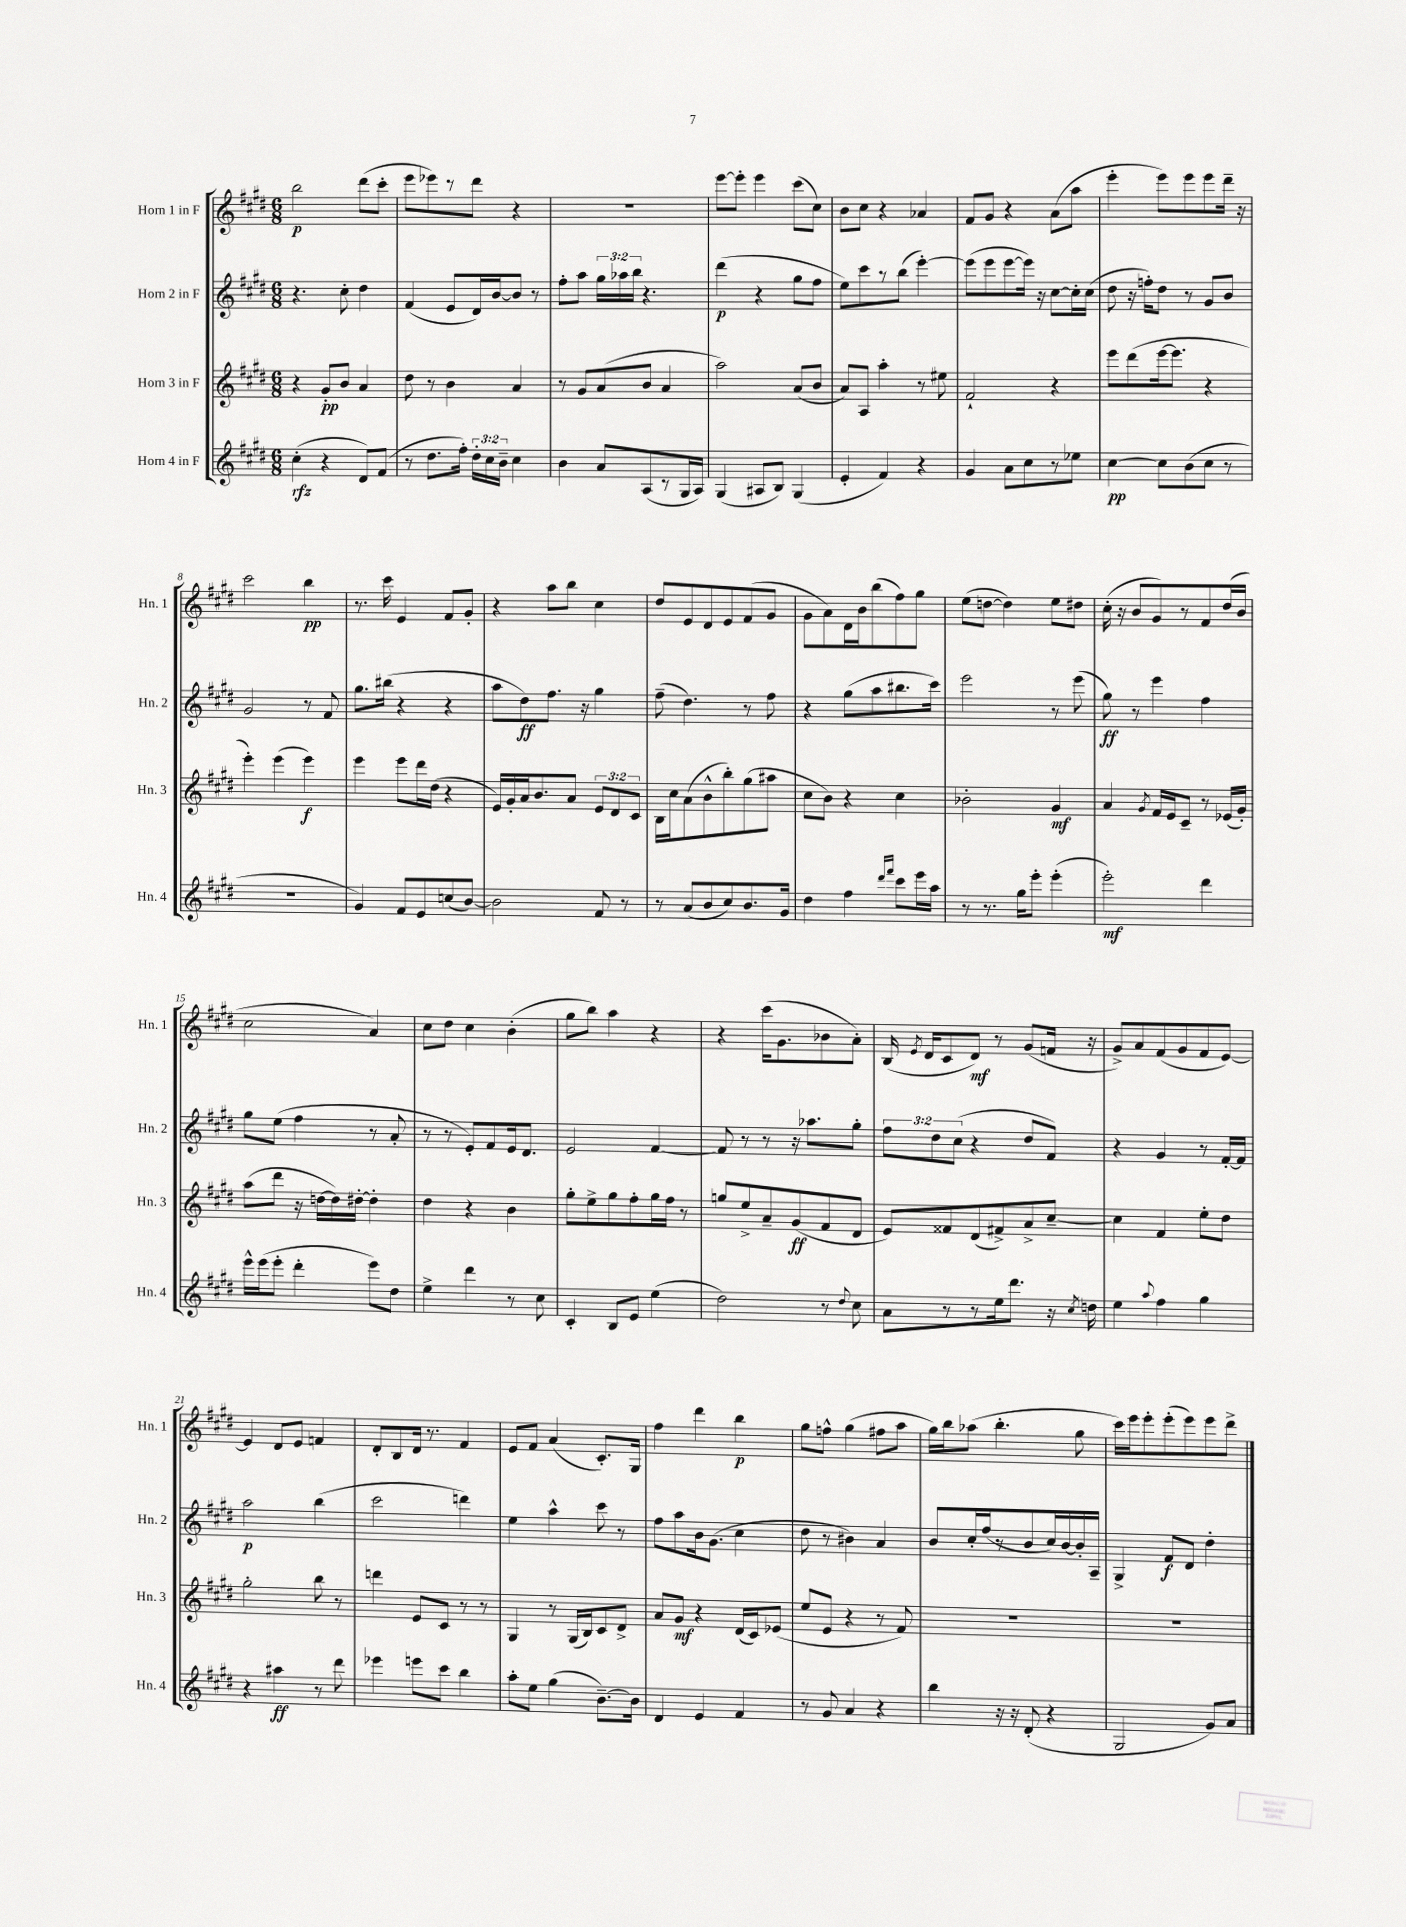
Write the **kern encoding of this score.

**kern	**dynam	**kern	**dynam	**kern	**dynam	**kern	**dynam
*part4	*part4	*part3	*part3	*part2	*part2	*part1	*part1
*staff4	*staff4	*staff3	*staff3	*staff2	*staff2	*staff1	*staff1
*I"Horn 4 in F	*	*I"Horn 3 in F	*	*I"Horn 2 in F	*	*I"Horn 1 in F	*
*I'Hn. 4	*	*I'Hn. 3	*	*I'Hn. 2	*	*I'Hn. 1	*
*clefG2	*	*clefG2	*	*clefG2	*	*clefG2	*
*k[f#c#g#d#]	*	*k[f#c#g#d#]	*	*k[f#c#g#d#]	*	*k[f#c#g#d#]	*
*M6/8	*	*M6/8	*	*M6/8	*	*M6/8	*
=1	=1	=1	=1	=1	=1	=1	=1
(4cc#'\	rfz	4r	.	4.r	.	2bb\	p
4r	.	8g#'/L	pp	.	.	.	.
.	.	8b/J	.	8cc#'\	.	.	.
8d#/L)	.	4a/	.	4dd#\	.	(8ddd#\L	.
(8f#/J	.	.	.	.	.	8ccc#'\J	.
=2	=2	=2	=2	=2	=2	=2	=2
8r	.	8dd#\	.	(4f#/	.	8eee\L	.
8.dd#\L	.	8r	.	.	.	8eee-X\)	.
.	.	4b\	.	8e/L	.	8r	.
16ff#'\Jk)	.	.	.	.	.	.	.
24dd#'\LL	.	.	.	16d#/L)	.	8ddd#\J	.
24cc#\	.	.	.	.	.	.	.
.	.	.	.	[16b/J	.	.	.
24b~\JJ	.	.	.	.	.	.	.
4cc#\	.	4a/	.	8b/J]	.	4r	.
.	.	.	.	8r	.	.	.
=3	=3	=3	=3	=3	=3	=3	=3
4b\	.	8r	.	8ff#'\L	.	2.r	.
.	.	8g#/L	.	8aa\J	.	.	.
8a/L	.	(8a/	.	24gg#\LL	.	.	.
.	.	.	.	24aa-X\	.	.	.
.	.	.	.	24bb\JJ	.	.	.
(8A/	.	8b/J	.	4.r	.	.	.
8r	.	4a/	.	.	.	.	.
16G#/L	.	.	.	.	.	.	.
16A/JJ)	.	.	.	.	.	.	.
=4	=4	=4	=4	=4	=4	=4	=4
(4G#/	.	2aa\)	.	(4ddd#\	p	[8eee\L	.
.	.	.	.	.	.	8eee'\J]	.
8A#X/L	.	.	.	4r	.	4eee\	.
8B/J)	.	.	.	.	.	.	.
(4G#/	.	(8a/L	.	8gg#\L	.	(8ccc#\L	.
.	.	8b/J	.	8ff#\J	.	8cc#\J)	.
=5	=5	=5	=5	=5	=5	=5	=5
4e'/	.	8a/L)	.	8ee\L)	.	8b\L	.
.	.	8A/J	.	8ccc#\	.	8cc#\J	.
4f#/)	.	4aa'\	.	8r	.	4r	.
.	.	.	.	(8bb\J	.	.	.
4r	.	8r	.	[4eee'\)	.	4a-X/	.
.	.	8ee#X\	.	.	.	.	.
=6	=6	=6	=6	=6	=6	=6	=6
4g#/	.	2f#`/	.	(8eee\L]	.	8f#/L	.
.	.	.	.	8eee\	.	8g#/J	.
8a\L	.	.	.	[8eee\	.	4r	.
8cc#\	.	.	.	16eee\Jk])	.	.	.
.	.	.	.	16r	.	.	.
8r	.	4r	.	[8cc#\L	.	(8a\L	.
8ee-X\J	.	.	.	16cc#'\L]	.	8aa\J	.
.	.	.	.	(16cc#\JJ	.	.	.
=7	=7	=7	=7	=7	=7	=7	=7
[4cc#\	pp	8eee\L	.	8dd#\	.	4eee'\	.
.	.	(8ddd#\	.	16r	.	.	.
.	.	.	.	16ffn'\KL)	.	.	.
8cc#\L]	.	[16eee\k	.	8dd#\J	.	8eee\L)	.
.	.	8.eee\J]	.	.	.	.	.
(8b\	.	.	.	8r	.	8eee\	.
8cc#\J	.	4r	.	8g#/L	.	8eee\	.
8r	.	.	.	8b/J	.	16ddd#~\Jk	.
.	.	.	.	.	.	16r	.
!!LO:LB:g=z
=8	=8	=8	=8	=8	=8	=8	=8
2.r	.	4eee'\)	.	2g#/	.	2ccc#\	.
.	.	(4eee\	.	.	.	.	.
.	.	4eee\)	f	8r	.	4bb\	pp
.	.	.	.	8f#/	.	.	.
=9	=9	=9	=9	=9	=9	=9	=9
4g#/)	.	4eee\	.	8.gg#\L	.	8.r	.
.	.	.	.	(16bb#X\Jk	.	16ccc#\	.
8f#/L	.	8eee\L	.	4r	.	4e/	.
8e/	.	16ddd#\L	.	.	.	.	.
.	.	(16dd#\JJ	.	.	.	.	.
(8ccn/	.	4r	.	4r	.	8f#/L	.
[8b/J)	.	.	.	.	.	8g#'/J	.
=10	=10	=10	=10	=10	=10	=10	=10
2b\]	.	16e/LL)	.	8aa\L	.	4r	.
.	.	16g#'/	.	.	.	.	.
.	.	16a/J	.	8dd#\)	ff	.	.
.	.	8.b/	.	.	.	.	.
.	.	.	.	8.ff#\J	.	8aa\L	.
.	.	8a/J	.	.	.	8bb\J	.
.	.	.	.	16r	.	.	.
8f#/	.	12e/L	.	4gg#\	.	4cc#\	.
.	.	12d#/	.	.	.	.	.
8r	.	.	.	.	.	.	.
.	.	12c#/J	.	.	.	.	.
=11	=11	=11	=11	=11	=11	=11	=11
8r	.	16B\LL	.	(8ff#~\	.	8dd#/L	.
.	.	16cc#\J	.	.	.	.	.
(8a/L	.	(8a\	.	4.dd#\)	.	8e/	.
8b/	.	8b^^\	.	.	.	8d#/	.
8cc#/)	.	8bb'\)	.	.	.	8e/	.
8.b/	.	(8gg#\	.	8r	.	(8f#/	.
.	.	8aa#X\J	.	8ff#\	.	8g#/J	.
16g#/Jk	.	.	.	.	.	.	.
=12	=12	=12	=12	=12	=12	=12	=12
4dd#\	.	8cc#\L	.	4r	.	8g#\L	.
.	.	8b\J)	.	.	.	8a\)	.
4ff#\	.	4r	.	(8gg#\L	.	16d#\L	.
.	.	.	.	.	.	16b\J	.
.	.	.	.	8aa\	.	(8bb\	.
16qqddd#/LL	.	.	.	.	.	.	.
16qqfff#/JJ	.	.	.	.	.	.	.
8ccc#\L	.	4cc#\	.	8.bb#X\	.	8ff#\)	.
16eee\L	.	.	.	.	.	8gg#\J	.
16aa\JJ	.	.	.	16ccc#\Jk)	.	.	.
=13	=13	=13	=13	=13	=13	=13	=13
8r	.	2b-X'\	.	2eee\	.	(8ee\L	.
8.r	.	.	.	.	.	[8ddn\J	.
.	.	.	.	.	.	4dd\])	.
16gg#\KL	.	.	.	.	.	.	.
8eee'\J	.	.	.	.	.	.	.
(4eee'\	.	4g#/	mf	8r	.	8ee\L	.
.	.	.	.	(8eee\	.	8dd#X\J	.
=14	=14	=14	=14	=14	=14	=14	=14
2eee'\)	mf	4a/	.	8gg#\)	ff	(16cc#'\	.
.	.	.	.	.	.	16r	.
.	.	.	.	8r	.	8b/L	.
.	.	8qg#/	.	.	.	.	.
.	.	16f#/LL	.	4eee\	.	8g#/)	.
.	.	16e/J	.	.	.	.	.
.	.	8c#~/J	.	.	.	8r	.
4ddd#\	.	8r	.	4ff#\	.	8f#/	.
.	.	(16e-X/LL	.	.	.	(16dd#/L	.
.	.	16g#'/JJ)	.	.	.	16b/JJ	.
!!LO:LB:g=z
=15	=15	=15	=15	=15	=15	=15	=15
16eee^^\LL	.	(8aa\L	.	8gg#\L	.	2cc#\	.
(16eee\J	.	.	.	.	.	.	.
8eee'\J	.	8ddd#\J	.	(8ee\J	.	.	.
4ddd#'\	.	16r	.	4ff#\	.	.	.
.	.	[16ddn\LL	.	.	.	.	.
.	.	16dd\])	.	.	.	.	.
.	.	[16dd#X'\JJ	.	.	.	.	.
8eee\L)	.	4dd#'\]	.	8r	.	4a/)	.
8dd#\J	.	.	.	8a'/	.	.	.
=16	=16	=16	=16	=16	=16	=16	=16
4ee^\	.	4dd#\	.	8r	.	8cc#\L	.
.	.	.	.	8r	.	8dd#\J	.
4ddd#\	.	4r	.	8e'/L)	.	4cc#\	.
.	.	.	.	8f#/	.	.	.
8r	.	4b\	.	16e/k	.	(4b'\	.
.	.	.	.	8.d#/J	.	.	.
8cc#\	.	.	.	.	.	.	.
=17	=17	=17	=17	=17	=17	=17	=17
4c#'/	.	8gg#'\L	.	2e/	.	8gg#\L	.
.	.	8ee^\	.	.	.	8bb\J)	.
8B/L	.	8gg#\	.	.	.	4aa\	.
8e/J	.	8ff#'\	.	.	.	.	.
(4ee\	.	16gg#\L	.	[4f#/	.	4r	.
.	.	16ff#\JJ	.	.	.	.	.
.	.	8r	.	.	.	.	.
=18	=18	=18	=18	=18	=18	=18	=18
2dd#\)	.	8ggn/L	.	8f#/]	.	4r	.
.	.	8ee^/	.	8r	.	.	.
.	.	8a~/	.	8r	.	(16ccc#\KL	.
.	.	.	.	.	.	8.g#\	.
.	.	(8g#/	ff	16r	.	.	.
.	.	.	.	8.aa-X\L	.	.	.
8r	.	8f#/	.	.	.	8b-X\	.
8qqdd#/	.	.	.	.	.	.	.
8cc#\	.	8d#/J	.	8gg#'\J	.	8a'\J)	.
=19	=19	=19	=19	=19	=19	=19	=19
8a\L	.	8e/L)	.	12ff#\L	.	(16B/	.
.	.	.	.	.	.	8qe/	.
.	.	.	.	.	.	16d#/KL	.
.	.	.	.	12dd#\	.	.	.
8r	.	8f##X/	.	.	.	8c#/	.
.	.	.	.	(12cc#\J	.	.	.
8r	.	(8d#/	.	4r	.	8d#/J)	mf
16ee\k	.	8f#X^/)	.	.	.	8r	.
8.ddd#\J	.	.	.	.	.	.	.
.	.	8a^/	.	8dd#/L	.	(8g#/L	.
16r	.	[8cc#~/J	.	8f#/J)	.	16fn/Jk	.
8qcc#/	.	.	.	.	.	.	.
16ddn\	.	.	.	.	.	16r	.
=20	=20	=20	=20	=20	=20	=20	=20
4ee\	.	4cc#\]	.	4r	.	8g#^/L)	.
.	.	.	.	.	.	8a/	.
8qqaa/	.	.	.	.	.	.	.
4ff#\	.	4f#/	.	4g#/	.	(8f#/	.
.	.	.	.	.	.	8g#/	.
4gg#\	.	8ee'\L	.	8r	.	8f#/	.
.	.	8dd#\J	.	[16f#'/LL	.	[8e/J)	.
.	.	.	.	16f#/JJ]	.	.	.
!!LO:LB:g=z
=21	=21	=21	=21	=21	=21	=21	=21
4r	.	2gg#'\	.	2aa\	p	4e/]	.
4aa#X\	ff	.	.	.	.	8d#/L	.
.	.	.	.	.	.	8e/J	.
8r	.	8bb\	.	(4bb\	.	4fn/	.
8ddd#\	.	8r	.	.	.	.	.
=22	=22	=22	=22	=22	=22	=22	=22
4eee-X\	.	4dddn\	.	2ccc#\	.	8d#'/L	.
.	.	.	.	.	.	8B/	.
8eeen\L	.	8e/L	.	.	.	16d#/Jk	.
.	.	.	.	.	.	8.r	.
8ccc#\J	.	8c#/J	.	.	.	.	.
4bb\	.	8r	.	4dddn\)	.	4f#/	.
.	.	8r	.	.	.	.	.
=23	=23	=23	=23	=23	=23	=23	=23
8aa'\L	.	4G#/	.	4ee\	.	8e/L	.
8ee\J	.	.	.	.	.	8f#/J	.
(4gg#\	.	8r	.	4aa^^\	.	(4a/	.
.	.	(16G#/LL	.	.	.	.	.
.	.	16B/J)	.	.	.	.	.
[8.b~\L)	.	8c#/	.	8ccc#\	.	8.c#'/L)	.
.	.	8d#^/J	.	8r	.	.	.
16b\Jk]	.	.	.	.	.	16G#/Jk	.
=24	=24	=24	=24	=24	=24	=24	=24
4d#/	.	8a/L	.	8ff#\L	.	4ff#\	.
.	.	8g#/J	mf	8aa\	.	.	.
4e/	.	4r	.	16b\k	.	4ddd#\	.
.	.	.	.	(8.g#\J	.	.	.
4f#/	.	(16d#/LL	.	4cc#\	.	4bb\	p
.	.	16c#/J)	.	.	.	.	.
.	.	(8e-X/J	.	.	.	.	.
=25	=25	=25	=25	=25	=25	=25	=25
8r	.	8ee/L	.	8dd#\	.	8gg#\L	.
8g#/	.	8e/J	.	8r	.	8ffn^^\J	.
4a/	.	4r	.	4b#X\)	.	(4gg#\	.
4r	.	8r	.	4a/	.	8ff#X\L	.
.	.	8f#/)	.	.	.	8aa\J	.
=26	=26	=26	=26	=26	=26	=26	=26
4bb\	.	2.r	.	8b/L	.	16gg#\LL)	.
.	.	.	.	.	.	16bb\J	.
.	.	.	.	16cc#'/L	.	(8aa-X\J	.
.	.	.	.	(16ff#/J	.	.	.
16r	.	.	.	8r	.	4.bb'\	.
16r	.	.	.	.	.	.	.
(8d#'/	.	.	.	8b/	.	.	.
4r	.	.	.	16cc#/L)	.	.	.
.	.	.	.	[16b/	.	.	.
.	.	.	.	16b'/]	.	8gg#\	.
.	.	.	.	16A~/JJ	.	.	.
=27	=27	=27	=27	=27	=27	=27	=27
2G#/	.	2.r	.	4G#^/	.	16ccc#\LL)	.
.	.	.	.	.	.	16eee\J	.
.	.	.	.	.	.	8eee'\	.
.	.	.	.	8f#/L	f	(8eee'\	.
.	.	.	.	8d#/J	.	8eee\)	.
8g#/L)	.	.	.	4dd#'\	.	8eee\	.
8a/J	.	.	.	.	.	8ddd#^\J	.
==	==	==	==	==	==	==	==
*-	*-	*-	*-	*-	*-	*-	*-
